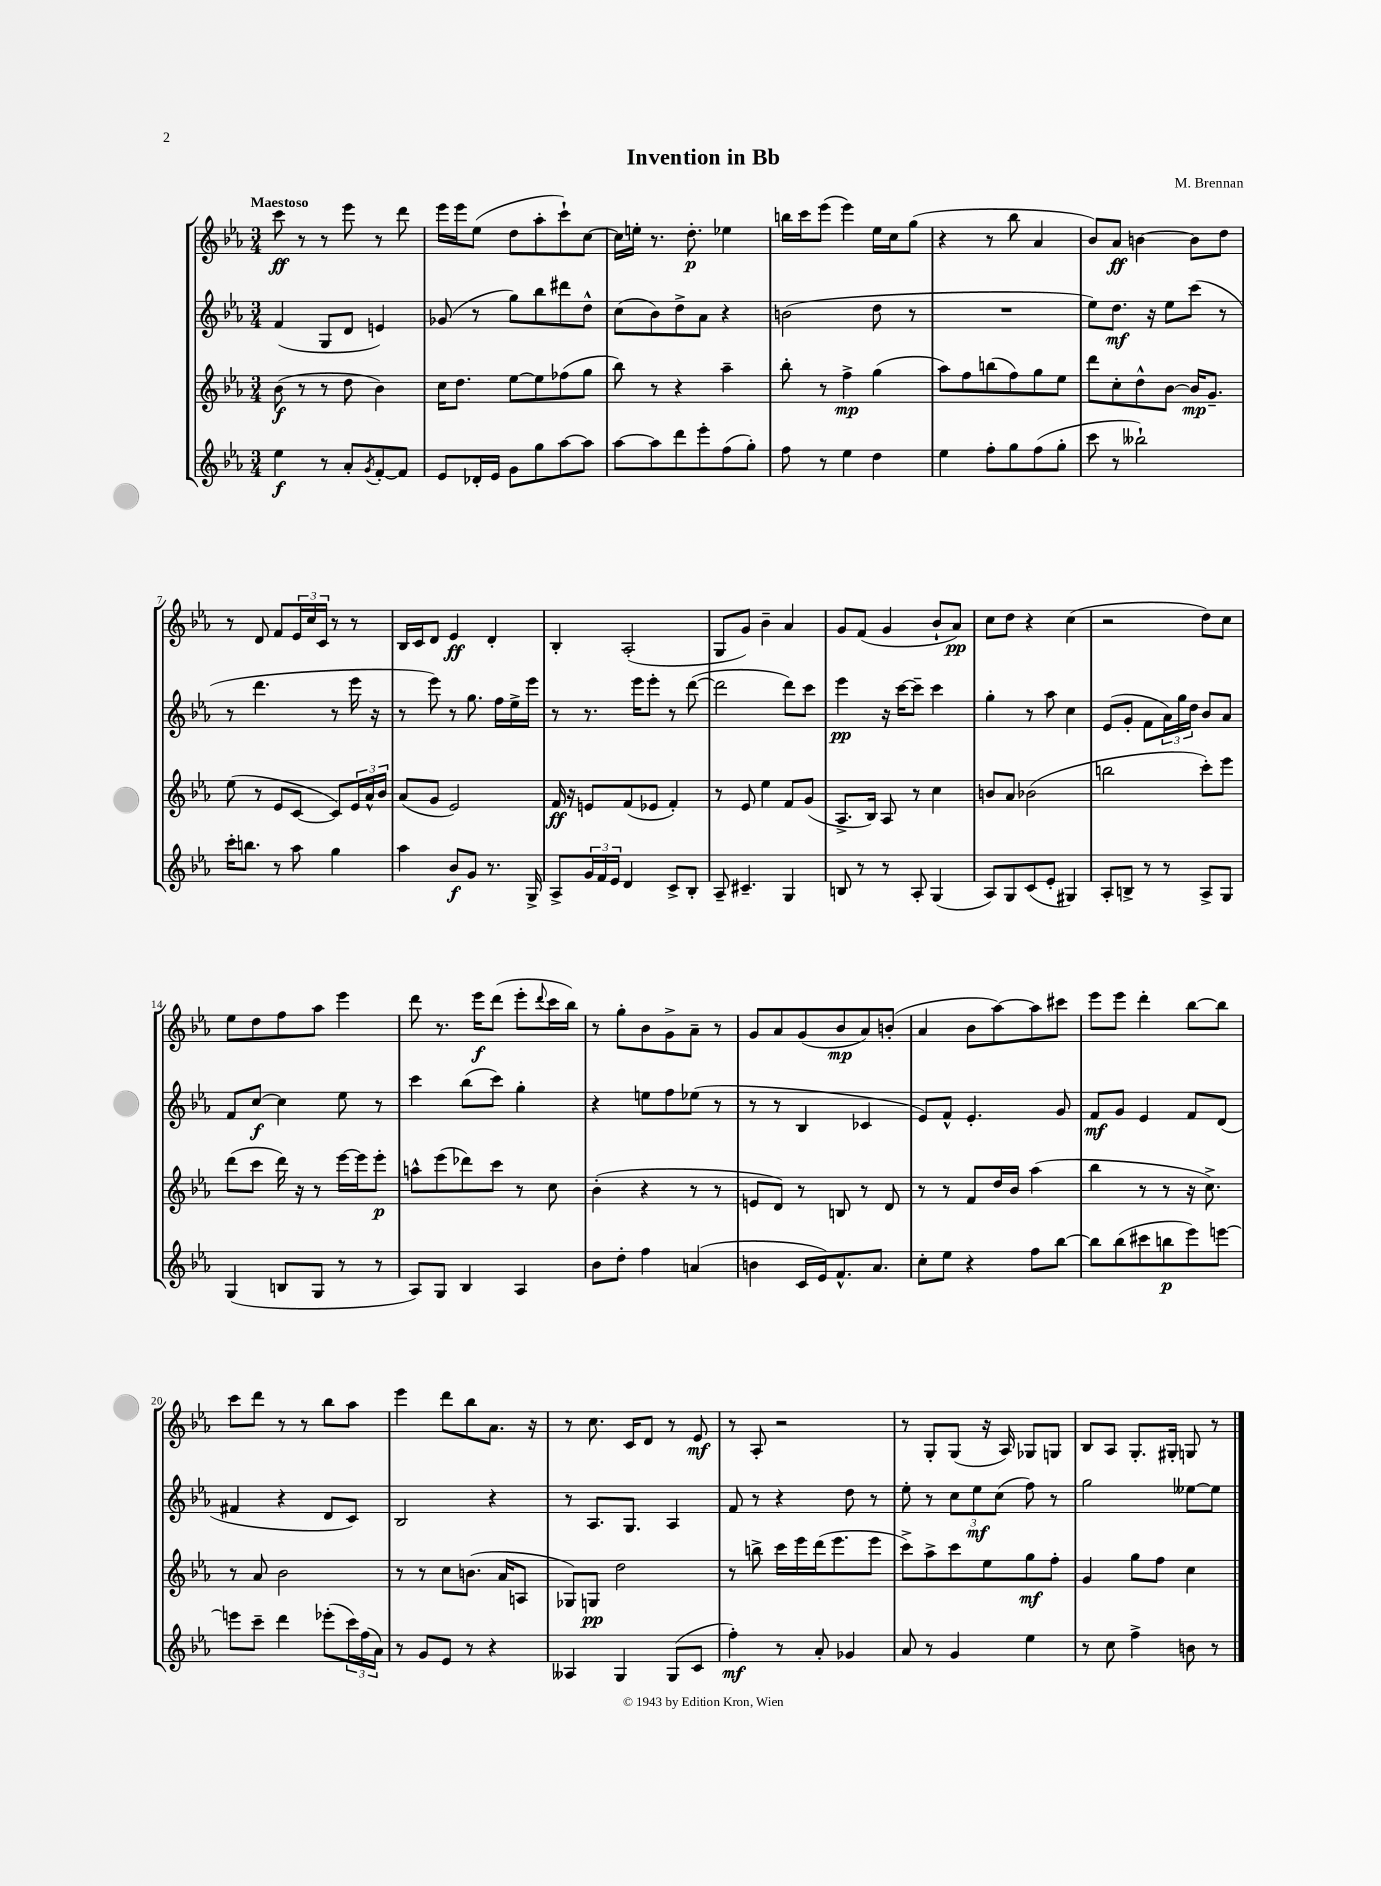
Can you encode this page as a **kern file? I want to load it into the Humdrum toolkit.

**kern	**dynam	**kern	**dynam	**kern	**dynam	**kern	**dynam
*part4	*part4	*part3	*part3	*part2	*part2	*part1	*part1
*staff4	*staff4	*staff3	*staff3	*staff2	*staff2	*staff1	*staff1
*clefG2	*	*clefG2	*	*clefG2	*	*clefG2	*
*k[b-e-a-]	*	*k[b-e-a-]	*	*k[b-e-a-]	*	*k[b-e-a-]	*
*M3/4	*	*M3/4	*	*M3/4	*	*M3/4	*
=1	=1	=1	=1	=1	=1	=1	=1
!	!	!	!	!	!	!LO:TX:a:B:t=Maestoso	!
4ee-\	f	(8b-\	f	(4f/	.	8ccc\	ff
.	.	8r	.	.	.	8r	.
8r	.	8r	.	8G/L	.	8r	.
8a-'/L	.	8dd\	.	8d/J	.	8eee-\	.
8qg/	.	.	.	.	.	.	.
[8f'/	.	4b-\)	.	4en/)	.	8r	.
8f/J]	.	.	.	.	.	8ddd\	.
=2	=2	=2	=2	=2	=2	=2	=2
8e-/L	.	16cc\KL	.	(8g-X/	.	16eee-\LL	.
.	.	8.dd\J	.	.	.	16eee-\J	.
16d-X'/L	.	.	.	8r	.	(8ee-\J	.
16e-/JJ	.	.	.	.	.	.	.
8g\L	.	[8ee-\L	.	8gg\L)	.	8dd\L	.
8gg\	.	8ee-\]	.	8bb-\	.	8aa-'\	.
[8aa-\	.	(8ff-X\	.	8ddd#X\	.	8ccc`\)	.
8aa-\J]	.	8gg\J	.	8dd^^\J	.	[8cc\J	.
=3	=3	=3	=3	=3	=3	=3	=3
[8aa-\L	.	8bb-\)	.	(8cc\L	.	16cc\LL]	.
.	.	.	.	.	.	16een'\JJ	.
8aa-\]	.	8r	.	8b-\)	.	8.r	.
8ddd\	.	4r	.	8dd^\	.	.	.
.	.	.	.	.	.	8.dd'\	p
8eee-'\	.	.	.	8a-\J	.	.	.
(8ff\	.	4aa-~\	.	4r	.	4ee-X\	.
8gg'\J)	.	.	.	.	.	.	.
=4	=4	=4	=4	=4	=4	=4	=4
8ff\	.	8bb-'\	.	(2bn\	.	16bbn\LL	.
.	.	.	.	.	.	16ccc\J	.
8r	.	8r	.	.	.	(8eee-\J	.
4ee-\	.	4ff^\	mp	.	.	4eee-\)	.
4dd\	.	(4gg\	.	8dd\	.	16ee-\LL	.
.	.	.	.	.	.	16cc\J	.
.	.	.	.	8r	.	(8gg\J	.
=5	=5	=5	=5	=5	=5	=5	=5
4ee-\	.	8aa-\L)	.	2.r	.	4r	.
.	.	8ff\	.	.	.	.	.
8ff'\L	.	(8bbn\	.	.	.	8r	.
8gg\	.	8ff\)	.	.	.	8bb-\	.
(8ff\	.	8gg\	.	.	.	4a-/	.
8gg'\J	.	8ee-\J	.	.	.	.	.
=6	=6	=6	=6	=6	=6	=6	=6
8ccc\	.	8ddd\L	.	8ee-\L)	.	8b-/L)	.
8r	.	8cc'\	.	8.dd\J	mf	8a-/J	ff
2bb--X`\)	.	8dd^^\	.	.	.	[4bn\	.
.	.	.	.	16r	.	.	.
.	.	[8b-\J	.	8ee-\L	.	.	.
.	.	16b-/KL]	mp	(8ccc\J	.	8b\L]	.
.	.	8.g~/J	.	.	.	.	.
.	.	.	.	8r	.	8dd\J	.
!!LO:LB:g=z
=7	=7	=7	=7	=7	=7	=7	=7
16ccc'\KL	.	(8ee-\	.	8r	.	8r	.
8.bbn\J	.	.	.	.	.	.	.
.	.	8r	.	4.ddd\	.	8d/	.
8r	.	8e-/L	.	.	.	8f/L	.
8aa-\	.	[8c/J	.	.	.	24e-/L	.
.	.	.	.	.	.	24cc/	.
.	.	.	.	.	.	24c/JJ	.
4gg\	.	8c/L])	.	8r	.	8r	.
.	.	24e-/L	.	16eee-\	.	8r	.
.	.	24a-^^/	.	.	.	.	.
.	.	.	.	16r	.	.	.
.	.	24b-/JJ	.	.	.	.	.
=8	=8	=8	=8	=8	=8	=8	=8
4aa-\	.	(8a-/L	.	8r	.	16B-/LL	.
.	.	.	.	.	.	16c/J	.
.	.	8g/J	.	8eee-\)	.	8d/J	.
8b-/L	f	2e-/)	.	8r	.	4e-/	ff
8g/J	.	.	.	8.gg\	.	.	.
8.r	.	.	.	.	.	4d'/	.
.	.	.	.	16ff\LL	.	.	.
.	.	.	.	16ee-^\	.	.	.
16G^/	.	.	.	16eee-\JJ	.	.	.
=9	=9	=9	=9	=9	=9	=9	=9
8A-^/L	.	16f/	ff	8r	.	4B-'/	.
.	.	16r	.	.	.	.	.
24g/L	.	8en/L	.	8.r	.	.	.
24f/	.	.	.	.	.	.	.
24e-/JJ	.	.	.	.	.	.	.
4d/	.	(8f/	.	.	.	(2A-'/	.
.	.	.	.	16eee-\KL	.	.	.
.	.	8e-X/J	.	8eee-'\J	.	.	.
8c^/L	.	4f'/)	.	8r	.	.	.
8B-'/J	.	.	.	([8ddd\	.	.	.
=10	=10	=10	=10	=10	=10	=10	=10
8A-~/	.	8r	.	2ddd\]	.	8G/L	.
4.c#X~/	.	8e-/	.	.	.	8g/J)	.
.	.	4ee-\	.	.	.	4b-~\	.
4G/	.	8f/L	.	8ddd\L)	.	4a-/	.
.	.	(8g/J	.	8ccc\J	.	.	.
=11	=11	=11	=11	=11	=11	=11	=11
8Bn/	.	8.A-^/L	.	4eee-\	pp	8g/L	.
8r	.	.	.	.	.	(8f/J	.
.	.	16B-/Jk)	.	.	.	.	.
8r	.	8A-/	.	16r	.	4g/	.
.	.	.	.	[16ccc\KL	.	.	.
8A-'/	.	8r	.	8ccc~\J]	.	.	.
(4G/	.	4cc\	.	4ccc\	.	8b-`/L	.
.	.	.	.	.	.	8a-/J)	pp
=12	=12	=12	=12	=12	=12	=12	=12
8A-/L)	.	8bn/L	.	4gg'\	.	8cc\L	.
8G/	.	8a-/J	.	.	.	8dd\J	.
(8c/	.	(2b-X\	.	8r	.	4r	.
8e-'/J	.	.	.	8aa-\	.	.	.
4G#X/)	.	.	.	4cc\	.	(4cc\	.
=13	=13	=13	=13	=13	=13	=13	=13
8A-'/L	.	2bbn\	.	(8e-/L	.	2r	.
8Bn^/J	.	.	.	8g'/J	.	.	.
8r	.	.	.	8f\L	.	.	.
8r	.	.	.	24a-\L)	.	.	.
.	.	.	.	24gg\	.	.	.
.	.	.	.	24dd\JJ	.	.	.
8A-^/L	.	8ccc'\L)	.	8b-/L	.	8dd\L)	.
8G/J	.	8eee-\J	.	8a-/J	.	8cc\J	.
!!LO:LB:g=z
=14	=14	=14	=14	=14	=14	=14	=14
(4G/	.	(8ddd\L	.	8f/L	.	8ee-\L	.
.	.	8ccc\J	.	[8cc/J	f	8dd\	.
8Bn/L	.	16ddd\)	.	4cc\]	.	8ff\	.
.	.	16r	.	.	.	.	.
8G/J	.	8r	.	.	.	8aa-\J	.
8r	.	[16eee-\LL	.	8ee-\	.	4eee-\	.
.	.	16eee-\J]	.	.	.	.	.
8r	.	8eee-'\J	p	8r	.	.	.
=15	=15	=15	=15	=15	=15	=15	=15
8A-/L)	.	8aan^^\L	.	4ccc\	.	8ddd\	.
8G/J	.	(8eee-\	.	.	.	8.r	.
4B-/	.	8ddd-X\)	.	(8bb-\L	.	.	.
.	.	.	.	.	.	16eee-\KL	f
.	.	8ccc\J	.	8ccc\J)	.	(8ddd\J	.
4A-/	.	8r	.	4gg'\	.	8eee-'\L	.
.	.	.	.	.	.	8qqddd/	.
.	.	8cc\	.	.	.	16ccc\L	.
.	.	.	.	.	.	16bb-\JJ)	.
=16	=16	=16	=16	=16	=16	=16	=16
8b-\L	.	(4b-'\	.	4r	.	8r	.
8dd'\J	.	.	.	.	.	8gg'\L	.
4ff\	.	4r	.	8een\L	.	8b-\	.
.	.	.	.	8ff\	.	8g^\	.
(4an/	.	8r	.	(8ee-X\J	.	8a-~\J	.
.	.	8r	.	8r	.	8r	.
=17	=17	=17	=17	=17	=17	=17	=17
4bn\	.	8en/L	.	8r	.	8g/L	.
.	.	8d/J)	.	8r	.	8a-/	.
16c/LL	.	8r	.	4B-/	.	(8g/	.
16e-/J)	.	.	.	.	.	.	.
8.f^^/	.	8Bn/	.	.	.	8b-/	mp
.	.	8r	.	4c-X/	.	8a-/)	.
8.a-/J	.	.	.	.	.	.	.
.	.	8d/	.	.	.	(8bn'/J	.
=18	=18	=18	=18	=18	=18	=18	=18
8cc'\L	.	8r	.	8e-/L)	.	4a-/	.
8ee-\J	.	8r	.	8f^^/J	.	.	.
4r	.	8f/L	.	4.e-'/	.	8b-\L	.
.	.	16dd/L	.	.	.	[8aa-\)	.
.	.	16b-/JJ	.	.	.	.	.
8ff\L	.	(4aa-\	.	.	.	8aa-\]	.
[8bb-\J	.	.	.	8g/	.	8ccc#X\J	.
=19	=19	=19	=19	=19	=19	=19	=19
8bb-\L]	.	4bb-\	.	8f/L	mf	8eee-\L	.
(8bb-\	.	.	.	8g/J	.	8eee-\J	.
8ccc#X\	.	8r	.	4e-/	.	4ddd'\	.
8bbn\	p	8r	.	.	.	.	.
8eee-\)	.	16r	.	8f/L	.	[8bb-\L	.
.	.	8.cc^\)	.	.	.	.	.
[8eeen\J	.	.	.	(8d/J	.	8bb-\J]	.
!!LO:LB:g=z
=20	=20	=20	=20	=20	=20	=20	=20
8eeen\L]	.	8r	.	4f#X/	.	8ccc\L	.
8ccc~\J	.	8a-/	.	.	.	8ddd\J	.
4ddd\	.	2b-\	.	4r	.	8r	.
.	.	.	.	.	.	8r	.
(8eee-X'\L	.	.	.	8d/L	.	8bb-\L	.
24ccc\L)	.	.	.	8c/J)	.	8aa-\J	.
(24ff\	.	.	.	.	.	.	.
24a-\JJ)	.	.	.	.	.	.	.
=21	=21	=21	=21	=21	=21	=21	=21
8r	.	8r	.	2B-/	.	4eee-\	.
8g/L	.	8r	.	.	.	.	.
8e-/J	.	8cc\L	.	.	.	8ddd\L	.
8r	.	(8.bn\J	.	.	.	8bb-\	.
4r	.	.	.	4r	.	8.a-\J	.
.	.	16a-/KL	.	.	.	.	.
.	.	8An/J	.	.	.	.	.
.	.	.	.	.	.	16r	.
=22	=22	=22	=22	=22	=22	=22	=22
4A--X/	.	8G-X/L)	.	8r	.	8r	.
.	.	8Gn/J	pp	8.A-/L	.	8.cc\	.
4G/	.	2dd\	.	.	.	.	.
.	.	.	.	8.G/J	.	16c/KL	.
.	.	.	.	.	.	8d/J	.
(8G/L	.	.	.	4A-/	.	8r	.
8c/J	.	.	.	.	.	8e-/	mf
=23	=23	=23	=23	=23	=23	=23	=23
4ff'\)	mf	8r	.	8f/	.	8r	.
.	.	8bbn^\	.	8r	.	8A-'/	.
8r	.	16ccc\LL	.	4r	.	2r	.
.	.	16eee-\	.	.	.	.	.
8a-'/	.	(16ddd\J	.	.	.	.	.
.	.	8.eee-\	.	.	.	.	.
4g-X/	.	.	.	8dd\	.	.	.
.	.	8eee-\J	.	8r	.	.	.
=24	=24	=24	=24	=24	=24	=24	=24
8a-/	.	8ccc^\L)	.	8ee-'\	.	8r	.
8r	.	8aa-^\	.	8r	.	8G'/L	.
4g/	.	8ccc\	.	12cc\L	.	(8G/J	.
.	.	.	.	12ee-\	mf	.	.
.	.	8ee-\	.	.	.	16r	.
.	.	.	.	(12cc\J	.	.	.
.	.	.	.	.	.	16A-/)	.
4ee-\	.	8gg\	mf	8ff\)	.	8G-X/L	.
.	.	8ff'\J	.	8r	.	8Gn/J	.
=25	=25	=25	=25	=25	=25	=25	=25
8r	.	4g/	.	2gg\	.	8B-/L	.
8cc\	.	.	.	.	.	8A-/J	.
4ff^\	.	8gg\L	.	.	.	8.G'/L	.
.	.	8ff\J	.	.	.	.	.
.	.	.	.	.	.	16G#X'/Jk	.
8bn\	.	4cc\	.	[8ee--X\L	.	8Gn/	.
8r	.	.	.	8ee--\J]	.	8r	.
==	==	==	==	==	==	==	==
*-	*-	*-	*-	*-	*-	*-	*-
